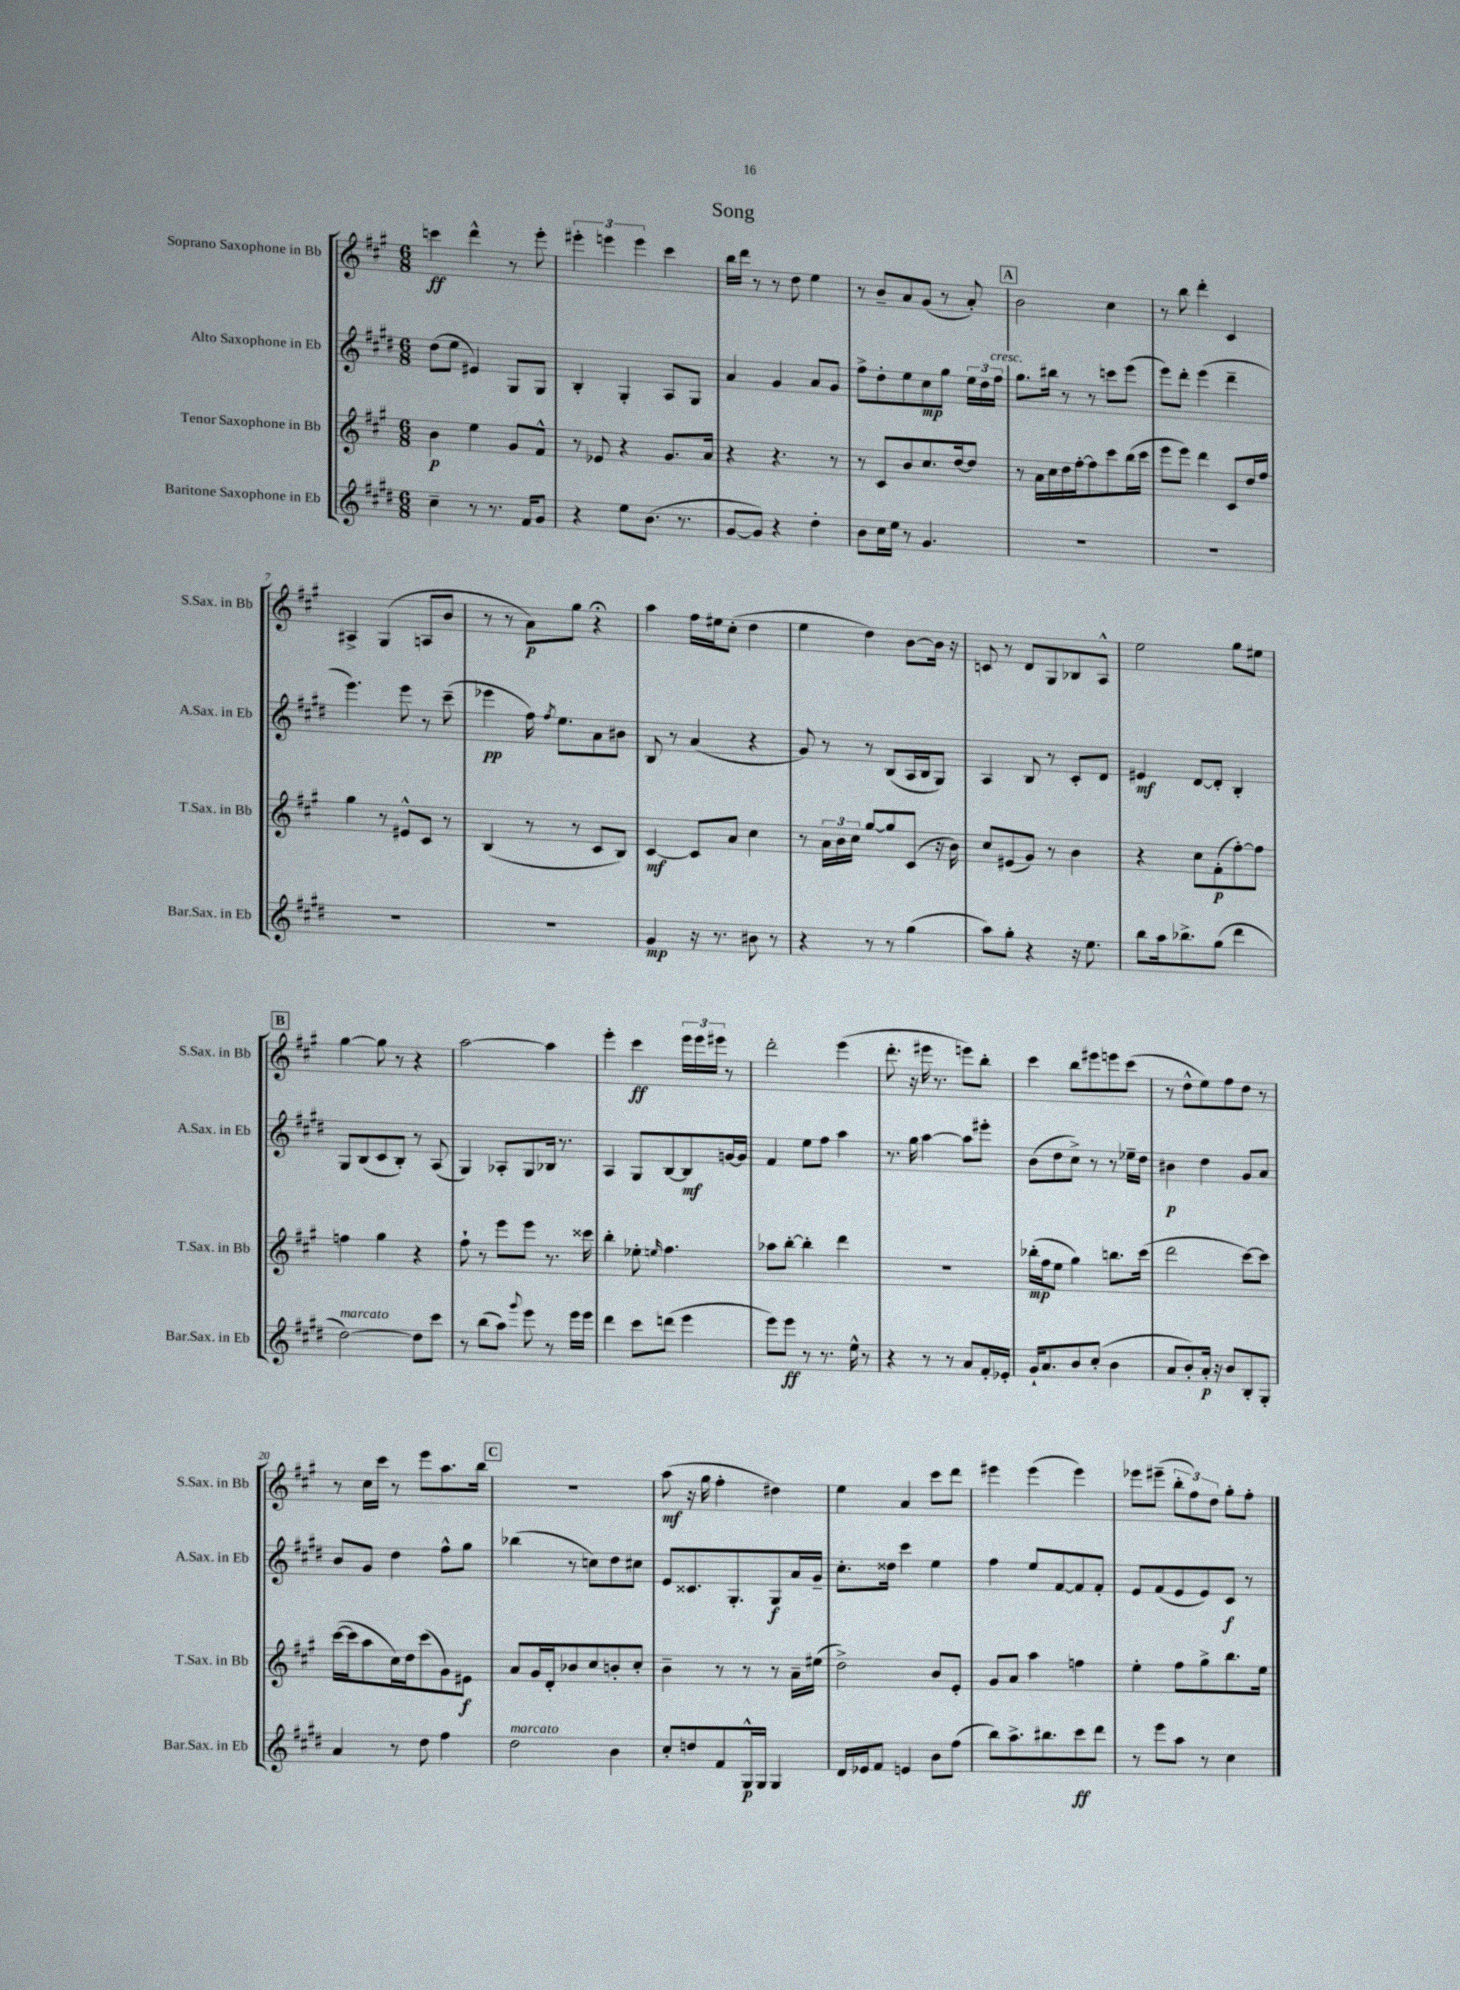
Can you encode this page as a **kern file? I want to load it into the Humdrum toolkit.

**kern	**kern	**kern	**kern
*staff4	*staff3	*staff2	*staff1
*clefG2	*clefG2	*clefG2	*clefG2
*k[f#c#g#d#]	*k[f#c#g#]	*k[f#c#g#d#]	*k[f#c#g#]
*M6/8	*M6/8	*M6/8	*M6/8
4cc#~	4b	(8dd#	4ccc
.	.	8ee	.
8r	4ee	4e#)	4ddd^^
8.r	.	.	.
.	8g#	8G#	8r
16f#	.	.	.
8g#	8f#^^	8G#	8eee'
=	=	=	=
4r	8r	4B'	6eee#'
.	8e-	.	.
.	.	.	6eee
8ee	4r	4G#'	.
.	.	.	6eee
(8.b	.	.	.
.	8.g#	8A	4ccc#
8.r	.	.	.
.	.	8G#	.
.	16a	.	.
=	=	=	=
[8g#	4r	4a	16bb
.	.	.	16ddd
8g#])	.	.	8r
4r	4.r	4g#	8r
.	.	.	8dd
4dd#'	.	8a	4ee
.	8r	8g#	.
=	=	=	=
8b	8r	8ff#^	8r
16cc#	8c#	8dd#'	8b~
16ee	.	.	.
8r	8b	8ee	8a
4.g#	8.cc#	8cc#	(8g#
.	.	8gg#	8r
.	[16dd	.	.
.	8dd]	24ee	8a')
.	.	24dd#	.
.	.	24ff#	.
=	=	=	=
2.r	8r	8.gg#	2b
.	16a	.	.
.	16cc#	16bb#	.
.	16dd	8r	.
.	[16ff#'	.	.
.	8ff#]	8r	.
.	8ccc#	8ccc	4cc#
.	(16bb	(8eee	.
.	16ccc#	.	.
=	=	=	=
2.r	8eee	8eee)	8r
.	8eee)	8ddd#'	8bb
.	4ddd	(4eee	4ddd'
.	8c#	4ddd#~	4c#
.	16dd	.	.
.	16ff#	.	.
=	=	=	=
2.r	4gg#	4.eee)	4A#^
.	8r	.	(4G#
.	8e#^^	8eee	.
.	8c#	8r	8A
.	8r	(8ccc#~	8b
=	=	=	=
2.r	(4B	4eee-	8r
.	.	.	8r
.	8r	16ff#)	8a)
.	.	8qff#	.
.	.	8.ee	.
.	8r	.	8gg#
.	8c#	8a	4r;
.	8B)	8b#	.
=	=	=	=
4g#	[4c#	8B	4aa
.	.	8r	.
16r	8c#]	(4a	16ff#
8.r	.	.	16ee#
.	8a	.	(8cc#'
8b#	4cc#	4r	4dd
8r	.	.	.
=	=	=	=
4r	8r	8g#)	4ee
.	24a	8r	.
.	24b	.	.
.	24cc#	.	.
8r	[8gg#	8r	4dd)
8r	8gg#]	(8B	.
(4gg#	(8c#	16A	[8b
.	.	16B	.
.	16r	8G#)	16b]
.	16b)	.	16r
=	=	=	=
8aa)	8cc#	4A	8c
8gg#'	(8e#	.	8r
4r	8g#)	8B	8d
.	8r	8r	8G#
16r	4b	8c#'	8B-
8.ee	.	.	.
.	.	8d#	8A^^
=	=	=	=
8bb	4r	4e#	2ee
16aa	.	.	.
8.bb-^	.	.	.
.	8cc#	[8d#	.
(8gg#	(8f#'	8d#']	.
4ddd#	[8ff#')	4B'	8gg#
.	8ff#]	.	8ee#
=	=	=	=
[2dd#)	4ff	8G#	[4gg#
.	.	(8B	.
.	4gg#	8c#	8gg#]
.	.	8B')	8r
8dd#]	4r	8r	4r
8ccc#	.	(8A	.
=	=	=	=
8r	8ff#`	4G#)	[2aa
(8bb	8r	.	.
8aa)	8eee	8A-'	.
8qqggg#	.	.	.
8eee	8eee	8G#	.
8r	8.r	16B-	4aa]
.	.	8.r	.
16eee	.	.	.
16eee	16ccc##	.	.
=	=	=	=
4ddd#	4bb'	4A	4eee'
8ccc#	8ee-'	8G#	4ccc#
.	16qqee	.	.
(8ddd	4.ff#	[8B	.
4eee	.	8B]	24eee
.	.	.	24eee
.	.	.	24eee#
.	.	[16g	8r
.	.	16g]	.
=	=	=	=
8eee)	8aa-	4f#	2ddd'
8eee	[8bb'	.	.
8r	4bb']	8ee	.
8.r	.	8ff#	.
.	4ddd	4aa	(4eee
16ee^^	.	.	.
8r	.	.	.
=	=	=	=
4r	2.r	8.r	8.ddd'
.	.	16gg#	16r
8r	.	[4aa	16eee#
.	.	.	8.r
8r	.	.	.
8a	.	8aa]	8eee)
16f#'	.	8eee#'	8bb'
16e-'	.	.	.
=	=	=	=
16g#`	(16bb-'	(8b	4ccc#
8.a	16ff#	.	.
.	8ee	8dd#	.
8b	4gg#)	8cc#^)	8bb
(8cc#'	.	8r	8eee#
4b	8.bb	8r	8eee
.	.	16ee-~	(8ccc#
.	(16ccc#	16dd#	.
=	=	=	=
8a	2ddd	4b#	8r
8b')	.	.	8dd^^
16a'	.	4dd#	8ee)
16r	.	.	.
8b	.	.	8ff#
8B'	[8ccc#)	8g#	8dd
8G#'	8ccc#]	8a	8r
=	=	=	=
4a	([16ccc#	8b	8r
.	16ccc#]	.	.
.	8aa	8g#	16cc#
.	.	.	16ccc#
8r	16cc#)	4dd#	8r
.	16dd	.	.
8dd#	(8ccc#	.	8eee
4ff#	8g#)	8ff#^^	8.aa
.	8e#	8gg#	.
.	.	.	16bb
=	=	=	=
2dd#	8a	(4bb-	2.r
.	16g#	.	.
.	16d'	.	.
.	8b-	8r	.
.	8cc#	8cc)	.
4b	8b'	8dd#	.
.	8cc#'	8cc#	.
=	=	=	=
8cc#'	4b~	8e	(8aa
8dd	.	8.c##	16r
.	.	.	16gg#
8f#	8r	.	4ff#'
.	.	8.G#'	.
16G#^^	8r	.	.
16G#	.	.	.
4G#	8r	8G#	4dd#)
.	16a~	16a	.
.	(16ee#	16g#~	.
=	=	=	=
16d#	2dd^)	8.cc#'	4ee
16e-	.	.	.
8f#	.	.	.
.	.	16dd##	.
4e	.	4ccc#	4a
8b	8b	4ee	8ccc#
(8ff#	8e'	.	8ddd
=	=	=	=
8bb)	8g#	4ff#	4eee#
8.aa^	8a	.	.
.	4aa	8ee	(4eee#
8.bb#	.	.	.
.	.	[8f#	.
8ccc#	4ff	8f#]	4eee#)
8ddd#	.	8f#'	.
=	=	=	=
8r	4ee'	8e	8eee-
8eee	.	(8f#	(8eee#~
8aa	8ff#	8e	12bb'
.	.	.	12ff#)
8r	8gg#^	8e)	.
.	.	.	12dd
4cc#	8.bb	8c#	8gg#'
.	.	8r	8ff#'
.	16ee	.	.
==	==	==	==
*-	*-	*-	*-
